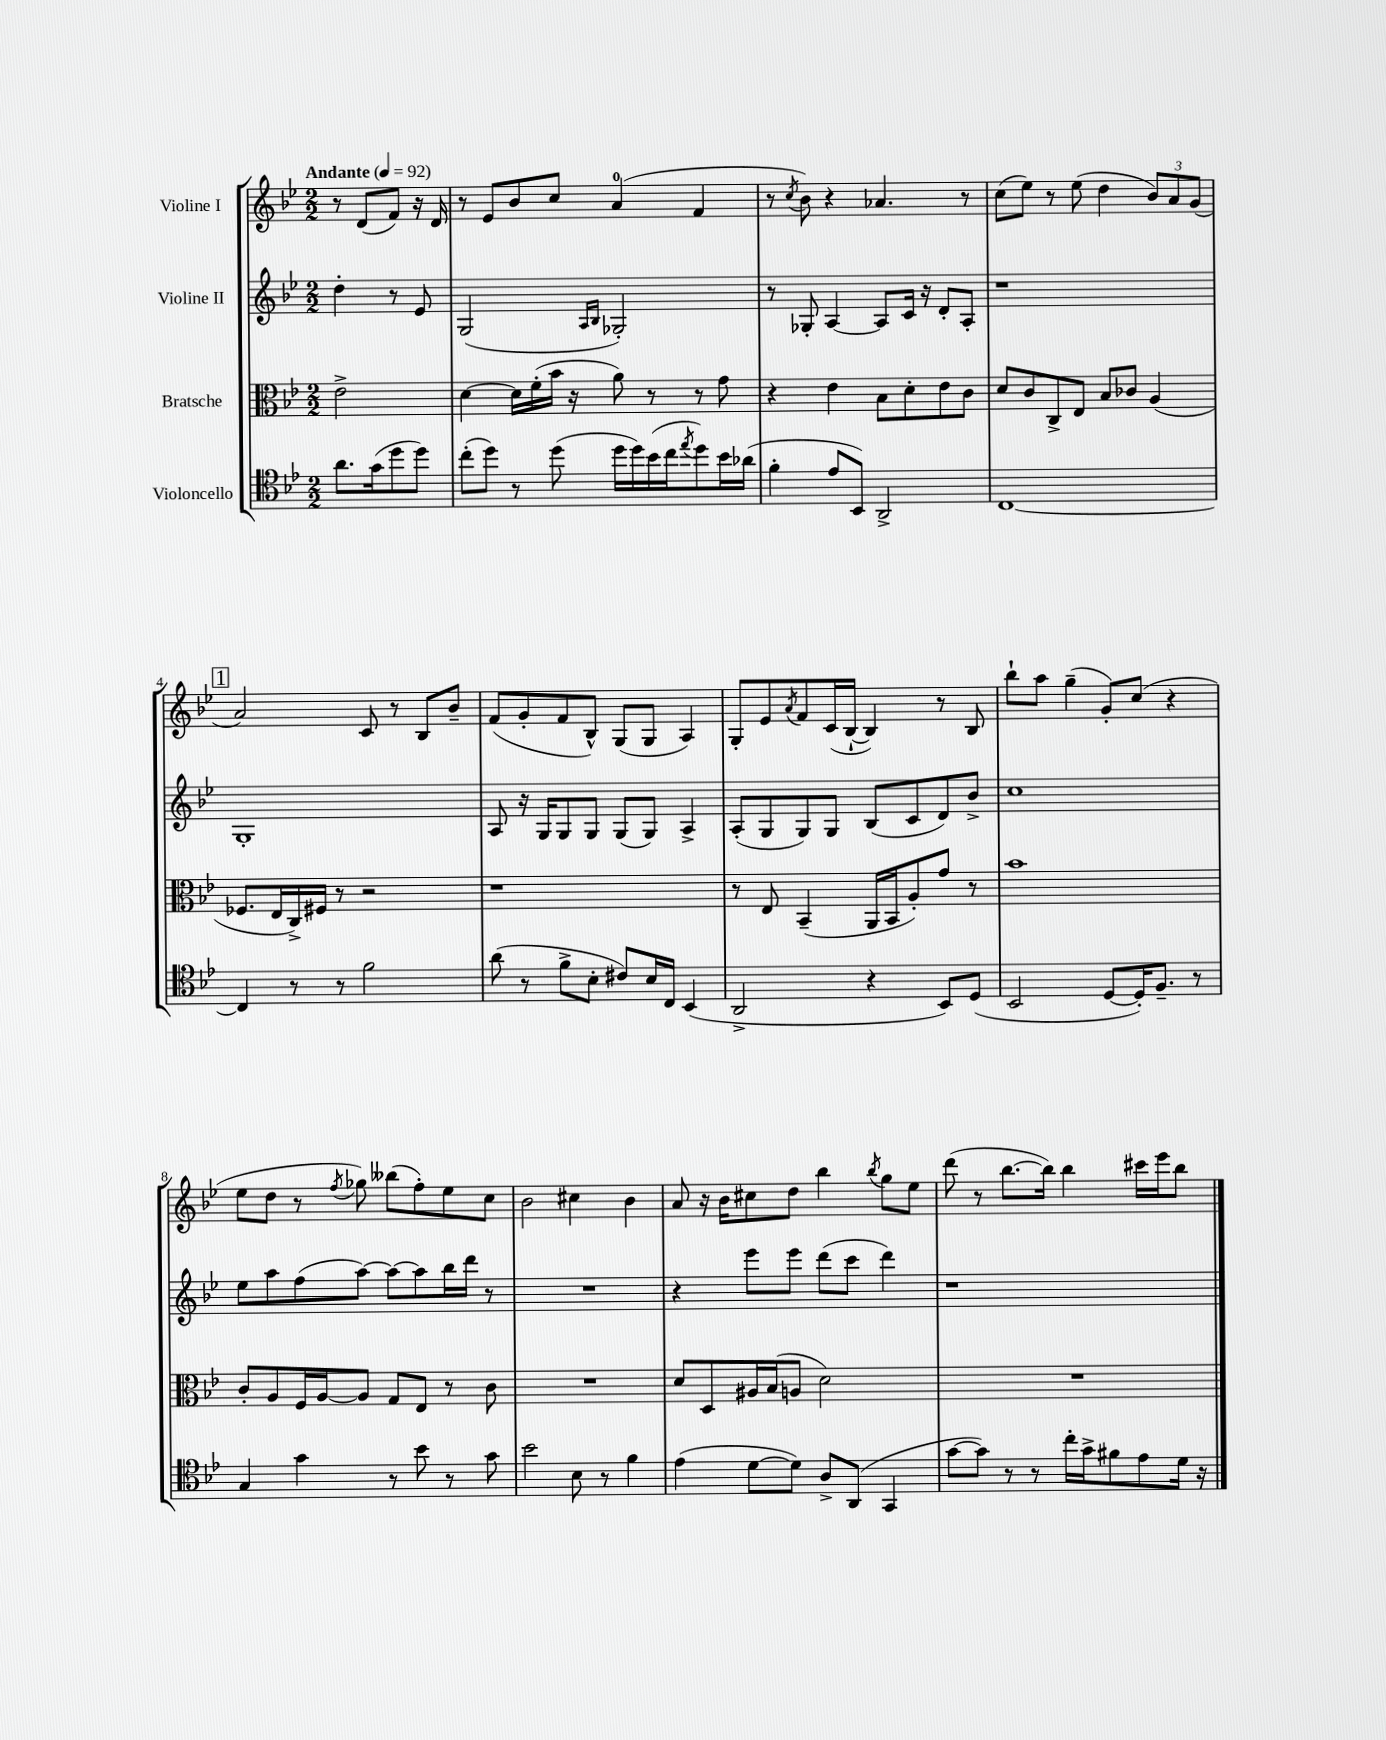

**kern	**kern	**kern	**kern
*staff4	*staff3	*staff2	*staff1
*clefC4	*clefC3	*clefG2	*clefG2
*k[b-e-]	*k[b-e-]	*k[b-e-]	*k[b-e-]
*M2/2	*M2/2	*M2/2	*M2/2
*MM92	*MM92	*MM92	*MM92
8.a\L	2e-^\	4dd'\	8r
.	.	.	(8d/L
(16g\k	.	.	.
8dd\	.	8r	8f/J)
8dd\J)	.	8e-/	16r
.	.	.	16d/
=	=	=	=
(8cc'\L	[4d\	(2G/	8r
8dd\J)	.	.	8e-/L
8r	16d\]LL	.	8b-/
.	(16f'\	.	.
(8dd\	16b-\JJ	.	8cc/J
.	16r	.	.
.	.	16qqA/LL	.
.	.	16qqB-/JJ	.
16dd\LL	8a\)	2G-'/)	(4a/
16dd\)	.	.	.
(16b-\	8r	.	.
16cc\J	.	.	.
8qee-/	.	.	.
8dd\)	8r	.	4f/
16b-\L	8g\	.	.
(16a-\JJ	.	.	.
=	=	=	=
4f'\	4r	8r	8r
.	.	.	8qcc/
.	.	8G-'/	8b-\)
8e-/L	4e-\	[4A/	4r
8BB-/J)	.	.	.
2AA^/	8B-\L	8A/]L	4.a-/
.	8d'\	16c/Jk	.
.	.	16r	.
.	8e-\	8d'/L	.
.	8c\J	8A'/J	8r
=	=	=	=
[1C	8d/L	1r	(8cc\L
.	8c/	.	8ee-\J)
.	8C^/	.	8r
.	8E-/J	.	(8ee-\
.	8B-/L	.	4dd\
.	8c-/J	.	.
.	(4A/	.	12b-/L)
.	.	.	12a/
.	.	.	(12g/J
=	=	=	=
4C/]	8.F-/L	1G'	2a/)
.	16E-/L	.	.
8r	16C^/)	.	.
.	16F#/JJ	.	.
8r	8r	.	.
2f\	2r	.	8c/
.	.	.	8r
.	.	.	8B-/L
.	.	.	8b-~/J
=	=	=	=
(8a\	1r	8A/	(8f/L
8r	.	16r	8g'/
.	.	16G/LK	.
8f^\L	.	8G/	8f/
8B-'\J	.	8G/J	8B-^^/J)
8c#/L)	.	(8G/L	(8G/L
16B-/L	.	8G/J)	8G/J
16C/JJ	.	.	.
(4BB-/	.	4A^/	4A/)
=	=	=	=
2AA^/	8r	(8A'/L	8G'/L
.	8E-/	8G/	8e-/
.	.	.	8qa/
.	(4BB-~/	8G/)	8f/
.	.	8G/J	(16c/L
.	.	.	[16B-`/JJ
4r	16AA/LL	(8B-/L	4B-/])
.	16BB-/J	.	.
.	8A'/)	8c/	.
8BB-/L)	8g/J	8d/)	8r
(8D/J	8r	8b-^/J	8B-/
=	=	=	=
2BB-/	1b-	1cc	8bb-`\L
.	.	.	8aa\J
.	.	.	(4gg~\
[8D/L	.	.	8g'/L)
16D'/]K)	.	.	(8cc/J
8.F~/J	.	.	.
.	.	.	4r
8r	.	.	.
=	=	=	=
4G/	8c'/L	8ee-\L	8ee-\L
.	8A/	8aa\	8dd\J
4g\	16F/L	(8ff\	8r
.	[16A/J	.	.
.	.	.	8qff/
.	8A/]J	[8aa\J)	8gg-\)
8r	8G/L	8aa\_L	(8bb--\L
8b-\	8E-/J	8aa\]	8ff'\)
8r	8r	16bb-\L	8ee-\
.	.	16ddd\JJ	.
8g\	8c\	8r	8cc\J
=	=	=	=
2b-\	1r	1r	2b-\
8B-\	.	.	4cc#\
8r	.	.	.
4f\	.	.	4b-\
=	=	=	=
(4e-\	8d/L	4r	8a/
.	8D/	.	16r
.	.	.	16b-\LK
[8d\L	16A#/L	8eee-\L	8cc#\
.	(16B-/J	.	.
8d\]J)	8A/J	8eee-\J	8dd\J
8A^/L	2d\)	(8ddd\L	4bb-\
(8AA/J	.	8ccc\J	.
.	.	.	8qbb-/
4GG/	.	4ddd\)	8gg\L
.	.	.	8ee-\J
=	=	=	=
[8g\L	1r	1r	(8ddd\
8g\]J)	.	.	8r
8r	.	.	[8.bb-\L
8r	.	.	.
.	.	.	16bb-\]Jk)
16cc'\LL	.	.	4bb-\
16g^\J	.	.	.
8f#\	.	.	.
8e-\	.	.	16ccc#\LL
.	.	.	16eee-\J
16d\Jk	.	.	8bb-\J
16r	.	.	.
==	==	==	==
*-	*-	*-	*-
